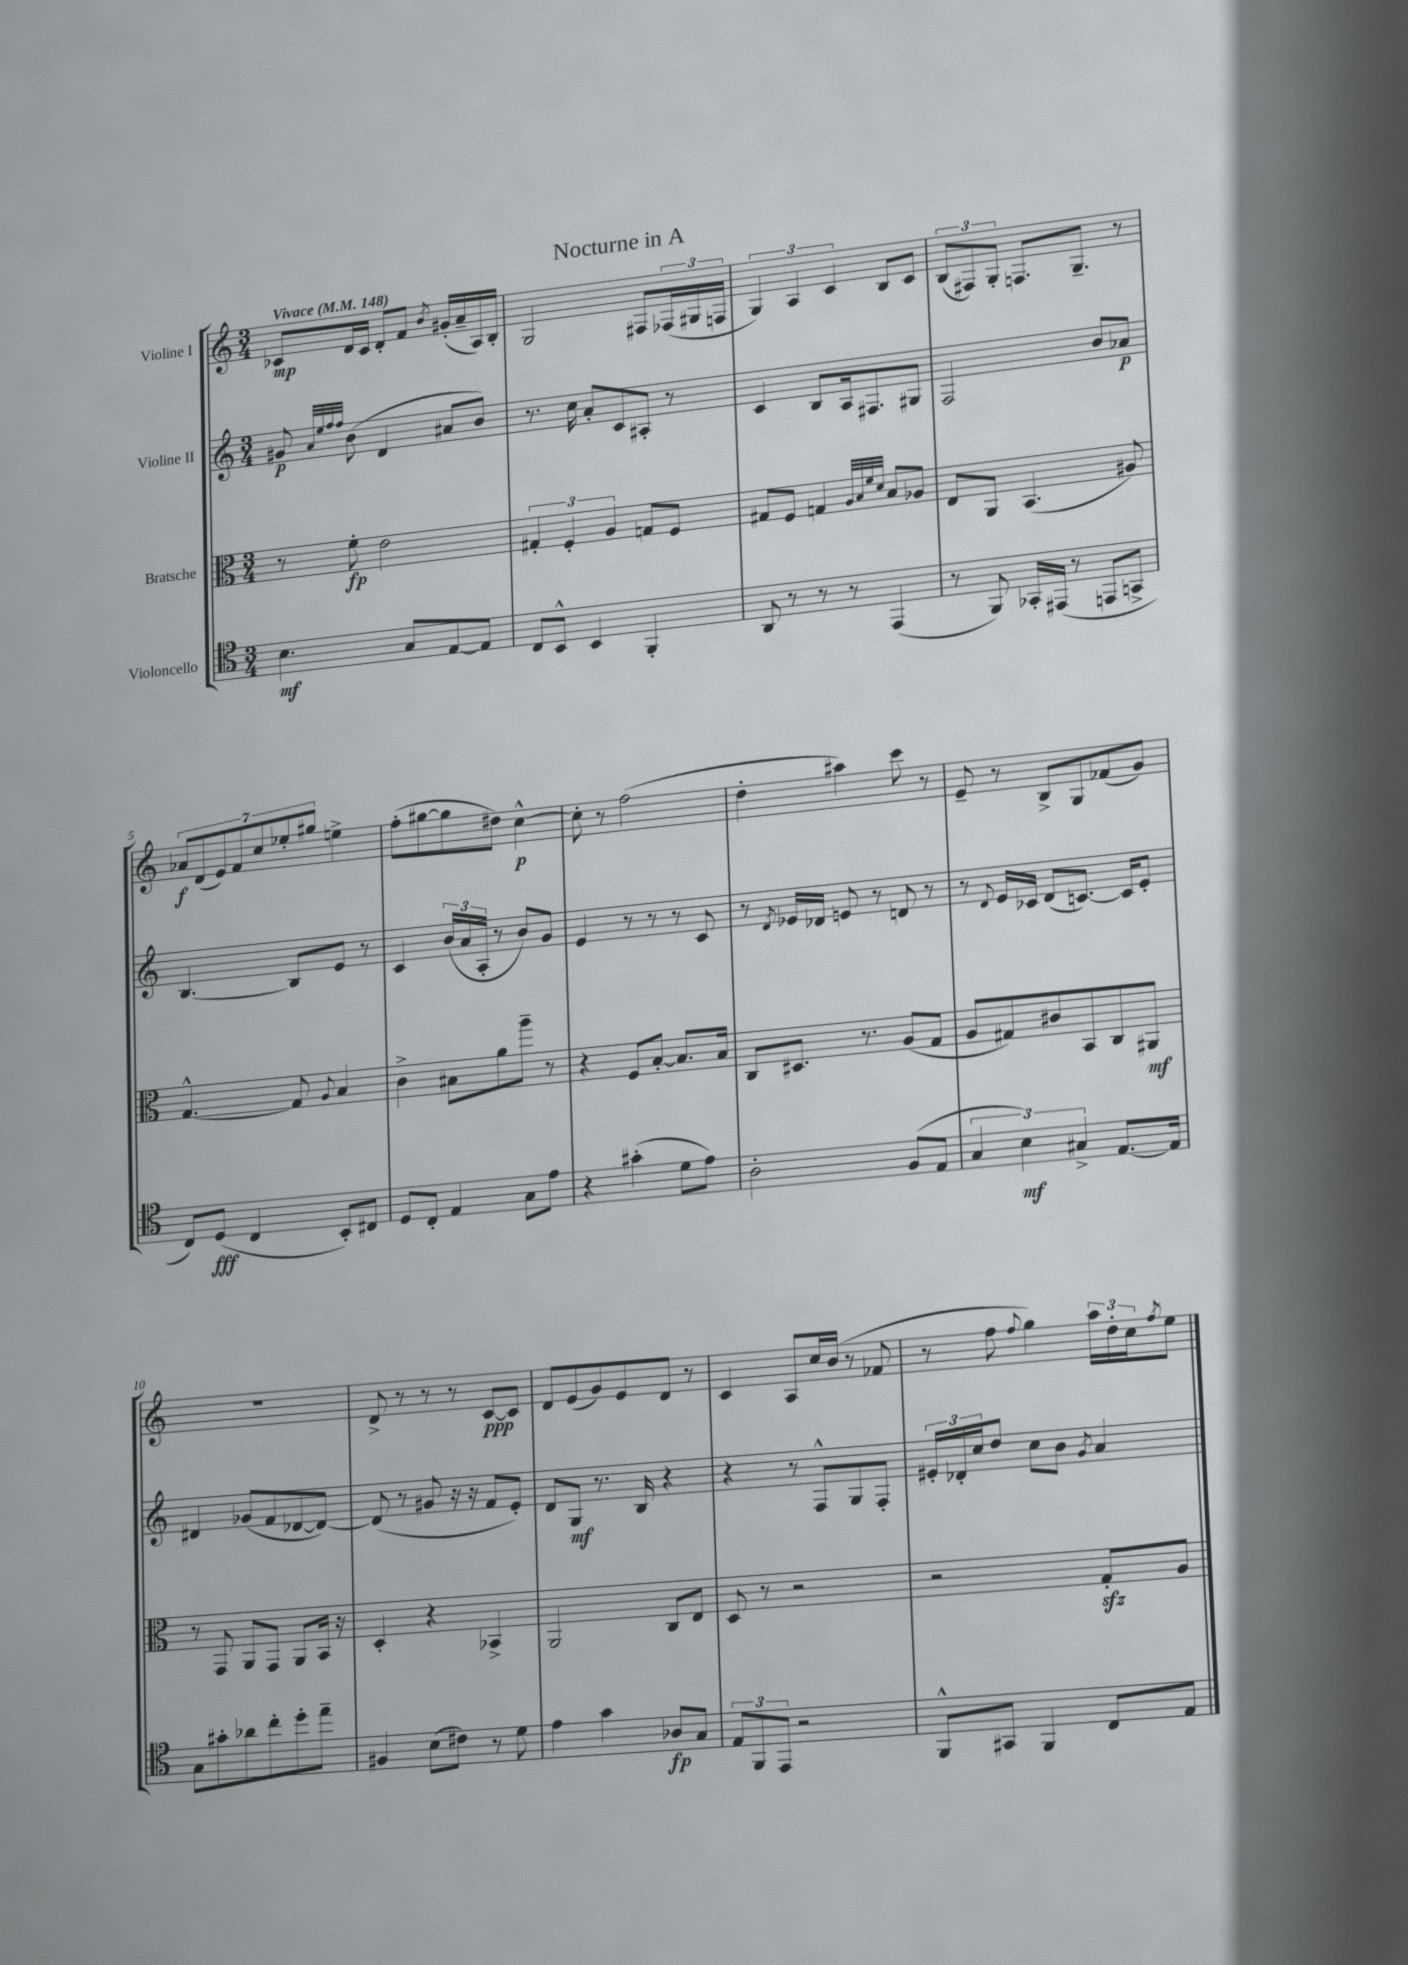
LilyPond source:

\header { title = "Nocturne in A" }
<<
\new StaffGroup <<
\new Staff = "s0" \with { instrumentName = "Violine I" } {
    \clef treble \key c \major \numericTimeSignature \time 3/4 \tempo "Vivace" 4 = 148
    ces'8\mp d'16 ces'16 d'8-. f'8 \acciaccatura { b'8 } gis'16-.( a'16-- a16) b16-. |
    g2 fis8 \tuplet 3/2 { fes16( gis16 f16 } |
    \tuplet 3/2 { g4) a4 c'4 } b8 c'8 |
    \tuplet 3/2 { b8( fis8) g8-. } f8. g8.-- r8 |
    \tuplet 7/4 { aes'8\f d'8( e'8) f'8 c''8 ees''8-. gis''8 } e''4-> |
    f''8-.( gis''8~ gis''8 dis''8) c''4~-^\p |
    c''8-. r8 f''2( |
    d''4-. ais''4) c'''8 r8 |
    e'8-- r8 b8-> g8 fes'8( g'8) |
    r2. |
    d'8-> r8 r8 r8 c'8~\ppp c'8 |
    d'8 e'8( g'8) e'8 d'8 r8 |
    c'4 a8 c''16 b'16( r8 fes'8 |
    r8 f''8 \appoggiatura { f''8 } g''4) \tuplet 3/2 { a''16 d''16-. c''16 } \acciaccatura { f''8 } e''8 \bar "|." |
}
\new Staff = "s1" \with { instrumentName = "Violine II" } {
    \clef treble \key c \major \numericTimeSignature \time 3/4
    gis'8\p \grace { a'32 e''32 f''32 f''32 } b'8( d'4 ais'8 b'8) |
    r8. c''16 a'8-. c'8 ais8-. r8 |
    c'4 b8 a16 fis8. gis8 |
    f2 b'8 aes'8\p |
    b4.~ b8 e'8 r8 |
    c'4 \tuplet 3/2 { b'16( a'16 a16-. } r8 b'8) g'8 |
    e'4 r8 r8 r8 c'8 |
    r8 \acciaccatura { d'8 } ees'16 des'16 e'8 r8 d'8 r8 |
    r8 \appoggiatura { d'8 } e'16 ces'16 d'8( c'8.~) c'16 e'8-. |
    dis'4 ges'8( f'8 des'8~ des'8~) |
    des'8( r8 gis'8 r16 r16 f'8 e'8-.) |
    d'8 g8\mf r8. b16 r4 |
    r4 r8 f8-^ g8 f8-. |
    \tuplet 3/2 { eis'16-. des'16-. c''16 } d''8 c''8 b'8 \acciaccatura { g'8 } a'4 \bar "|." |
}
\new Staff = "s2" \with { instrumentName = "Bratsche" } {
    \clef alto \key c \major \numericTimeSignature \time 3/4
    r8 f'8-.\fp e'2 |
    \tuplet 3/2 { gis4-. f4-. a4 } g8 f8 |
    gis8 f8 g4 \grace { a32 b32 f'32 d'32 } b8 aes8 |
    e8 a,8 b,4.( ais8) |
    g4.~-^ g8 \appoggiatura { a8 } b4 |
    c'4-> bis8 a'8 a''8-- r8 |
    r4 f8 b8~-. b8. b16 |
    c8 dis8. r8. a8( g8 |
    a8 gis8) cis'8 b,8 c8 ais,8\mf |
    r8 g,8 a,8 g,8 a,8 b,16 r16 |
    d4-. r4 bes,4-> |
    a,2 c8 e8 |
    d8 r8 r2 |
    r2 g8-.\sfz a8 \bar "|." |
}
\new Staff = "s3" \with { instrumentName = "Violoncello" } {
    \clef tenor \key c \major \numericTimeSignature \time 3/4
    b4.\mf g8 e8~ e8 |
    c8 b,8-^ b,4 f,4-. |
    a,8 r8 r8 r8 e,4( |
    r8 f,8) ges,16-. eis,16( r8 e,8 g,8-> |
    c8) d8\fff( c4 b,8-.) cis8 |
    d8 c8-. e4 g8 e'8 |
    r4 gis'4-.( d'8 e'8) |
    a2-. f8( e8 |
    \tuplet 3/2 { g4 b4\mf) gis4-> } e8.~ e16 |
    g8 gis'8-. aes'8 c''8-. d''8-. e''8-- |
    fis4 b8( cis'8) r8 d'8 |
    e'4 g'4 aes8\fp g8 |
    \tuplet 3/2 { e8 f,8 e,8 } r2 |
    f,8-^ gis,8 f,4 c8 e8 \bar "|." |
}
>>
>>
